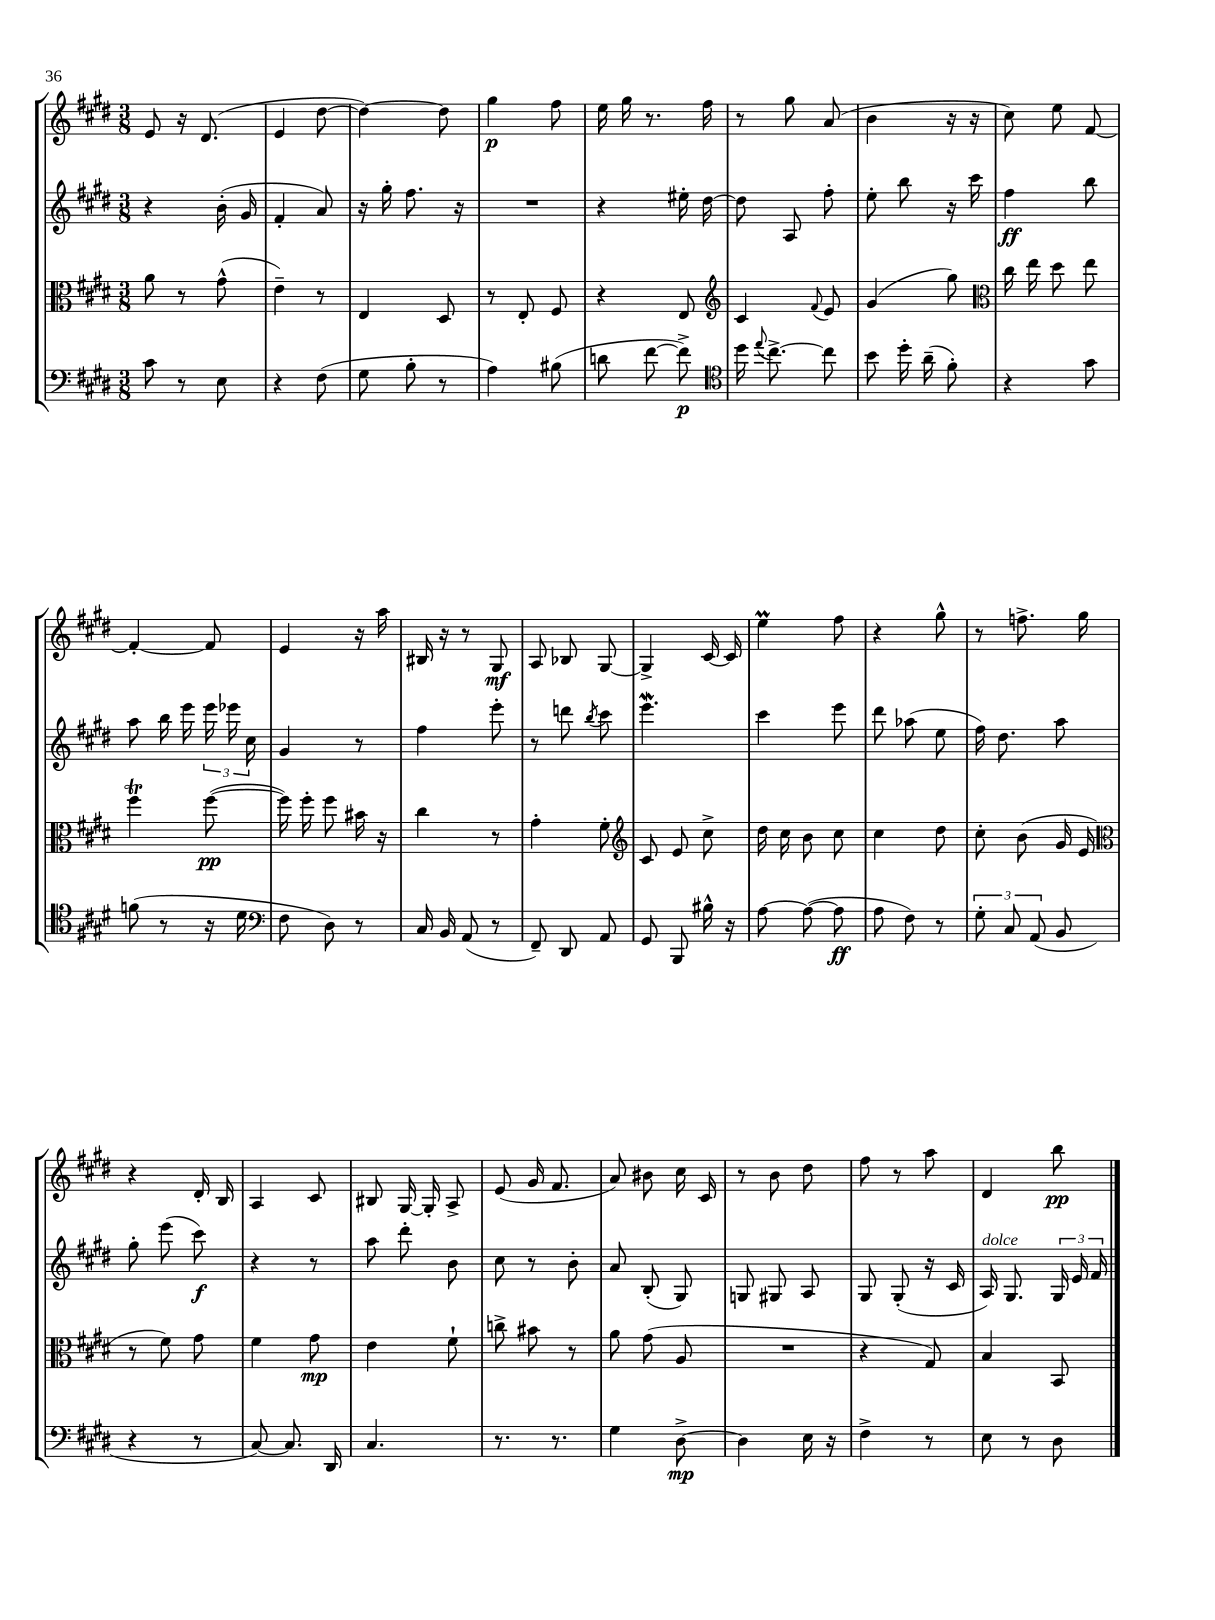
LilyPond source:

<<
\new StaffGroup <<
\new Staff = "s0" {
    \clef treble \key e \major \numericTimeSignature \time 3/8
    \autoBeamOff e'8 r16 dis'8.( |
    e'4 dis''8~ |
    dis''4~) dis''8 |
    gis''4\p fis''8 |
    e''16 gis''16 r8. fis''16 |
    r8 gis''8 a'8( |
    b'4 r16 r16 |
    cis''8) e''8 fis'8~ |
    fis'4~-. fis'8 |
    e'4 r16 a''16 |
    bis16 r16 r8 gis8\mf |
    a8 bes8 gis8~ |
    gis4-> cis'16~ cis'16 |
    e''4\prall fis''8 |
    r4 gis''8-^ |
    r8 f''8.-> gis''16 |
    r4 dis'16-. b16 |
    a4 cis'8 |
    bis8 gis16~ gis16-. a8-> |
    e'8( gis'16 fis'8. |
    a'8) bis'8 cis''16 cis'16 |
    r8 b'8 dis''8 |
    fis''8 r8 a''8 |
    dis'4 b''8\pp \bar "|." |
}
\new Staff = "s1" {
    \clef treble \key e \major \numericTimeSignature \time 3/8
    \autoBeamOff r4 b'16-.( gis'16 |
    fis'4-. a'8) |
    r16 gis''16-. fis''8. r16 |
    R4. |
    r4 eis''16-. dis''16~ |
    dis''8 a8 fis''8-. |
    e''8-. b''8 r16 cis'''16 |
    fis''4\ff b''8 |
    a''8 b''16 e'''16 \tuplet 3/2 { e'''16 ees'''16 cis''16 } |
    gis'4 r8 |
    fis''4 e'''8-. |
    r8 d'''8 \acciaccatura { b''8 } cis'''8 |
    e'''4.\mordent |
    cis'''4 e'''8 |
    dis'''8 aes''8( e''8 |
    fis''16) dis''8. a''8 |
    gis''8-. e'''8( cis'''8\f) |
    r4 r8 |
    a''8 dis'''8-. b'8 |
    cis''8 r8 b'8-. |
    a'8 b8-.( gis8) |
    g8 gis8 a8 |
    gis8 gis8-.( r16 cis'16 |
    a16^\markup { \italic "dolce" }) gis8. \tuplet 3/2 { gis16 e'16 fis'16 } \bar "|." |
}
\new Staff = "s2" {
    \clef alto \key e \major \numericTimeSignature \time 3/8
    \autoBeamOff a'8 r8 gis'8-^( |
    e'4--) r8 |
    e4 dis8 |
    r8 e8-. fis8 |
    r4 e8 |
    \clef treble cis'4 \appoggiatura { fis'8 } e'8 |
    gis'4( gis''8) |
    \clef alto cis''16 e''16 dis''8 e''8 |
    fis''4\trill fis''8~\pp( |
    fis''16) fis''16-. fis''8 bis'16 r16 |
    cis''4 r8 |
    gis'4-. fis'8-. |
    \clef treble cis'8 e'8 cis''8-> |
    dis''16 cis''16 b'8 cis''8 |
    cis''4 dis''8 |
    cis''8-. b'8( gis'16 e'16 |
    \clef alto r8 fis'8) gis'8 |
    fis'4 gis'8\mp |
    e'4 fis'8-! |
    c''8-> bis'8 r8 |
    a'8 gis'8( a8 |
    R4. |
    r4 gis8) |
    b4 b,8 \bar "|." |
}
\new Staff = "s3" {
    \clef bass \key e \major \numericTimeSignature \time 3/8
    \autoBeamOff cis'8 r8 e8 |
    r4 fis8( |
    gis8 b8-. r8 |
    a4) bis8( |
    d'8 fis'8~ fis'8->\p) |
    \clef tenor dis''16 \appoggiatura { e''8 } cis''8.~-> cis''8 |
    b'8 dis''16-. a'16--( fis'8-.) |
    r4 gis'8 |
    f'8( r8 r16 dis'16 |
    \clef bass fis8 dis8) r8 |
    cis16 b,16 a,8( r8 |
    fis,8--) dis,8 a,8 |
    gis,8 b,,8 bis16-^ r16 |
    a8~ a8~( a8\ff |
    a8 fis8) r8 |
    \tuplet 3/2 { gis8-. cis8 a,8( } b,8 |
    r4 r8 |
    cis8~) cis8. dis,16 |
    cis4. |
    r8. r8. |
    gis4 dis8~->\mp |
    dis4 e16 r16 |
    fis4-> r8 |
    e8 r8 dis8 \bar "|." |
}
>>
>>
\layout { \context { \Score \remove "Bar_number_engraver" } }
